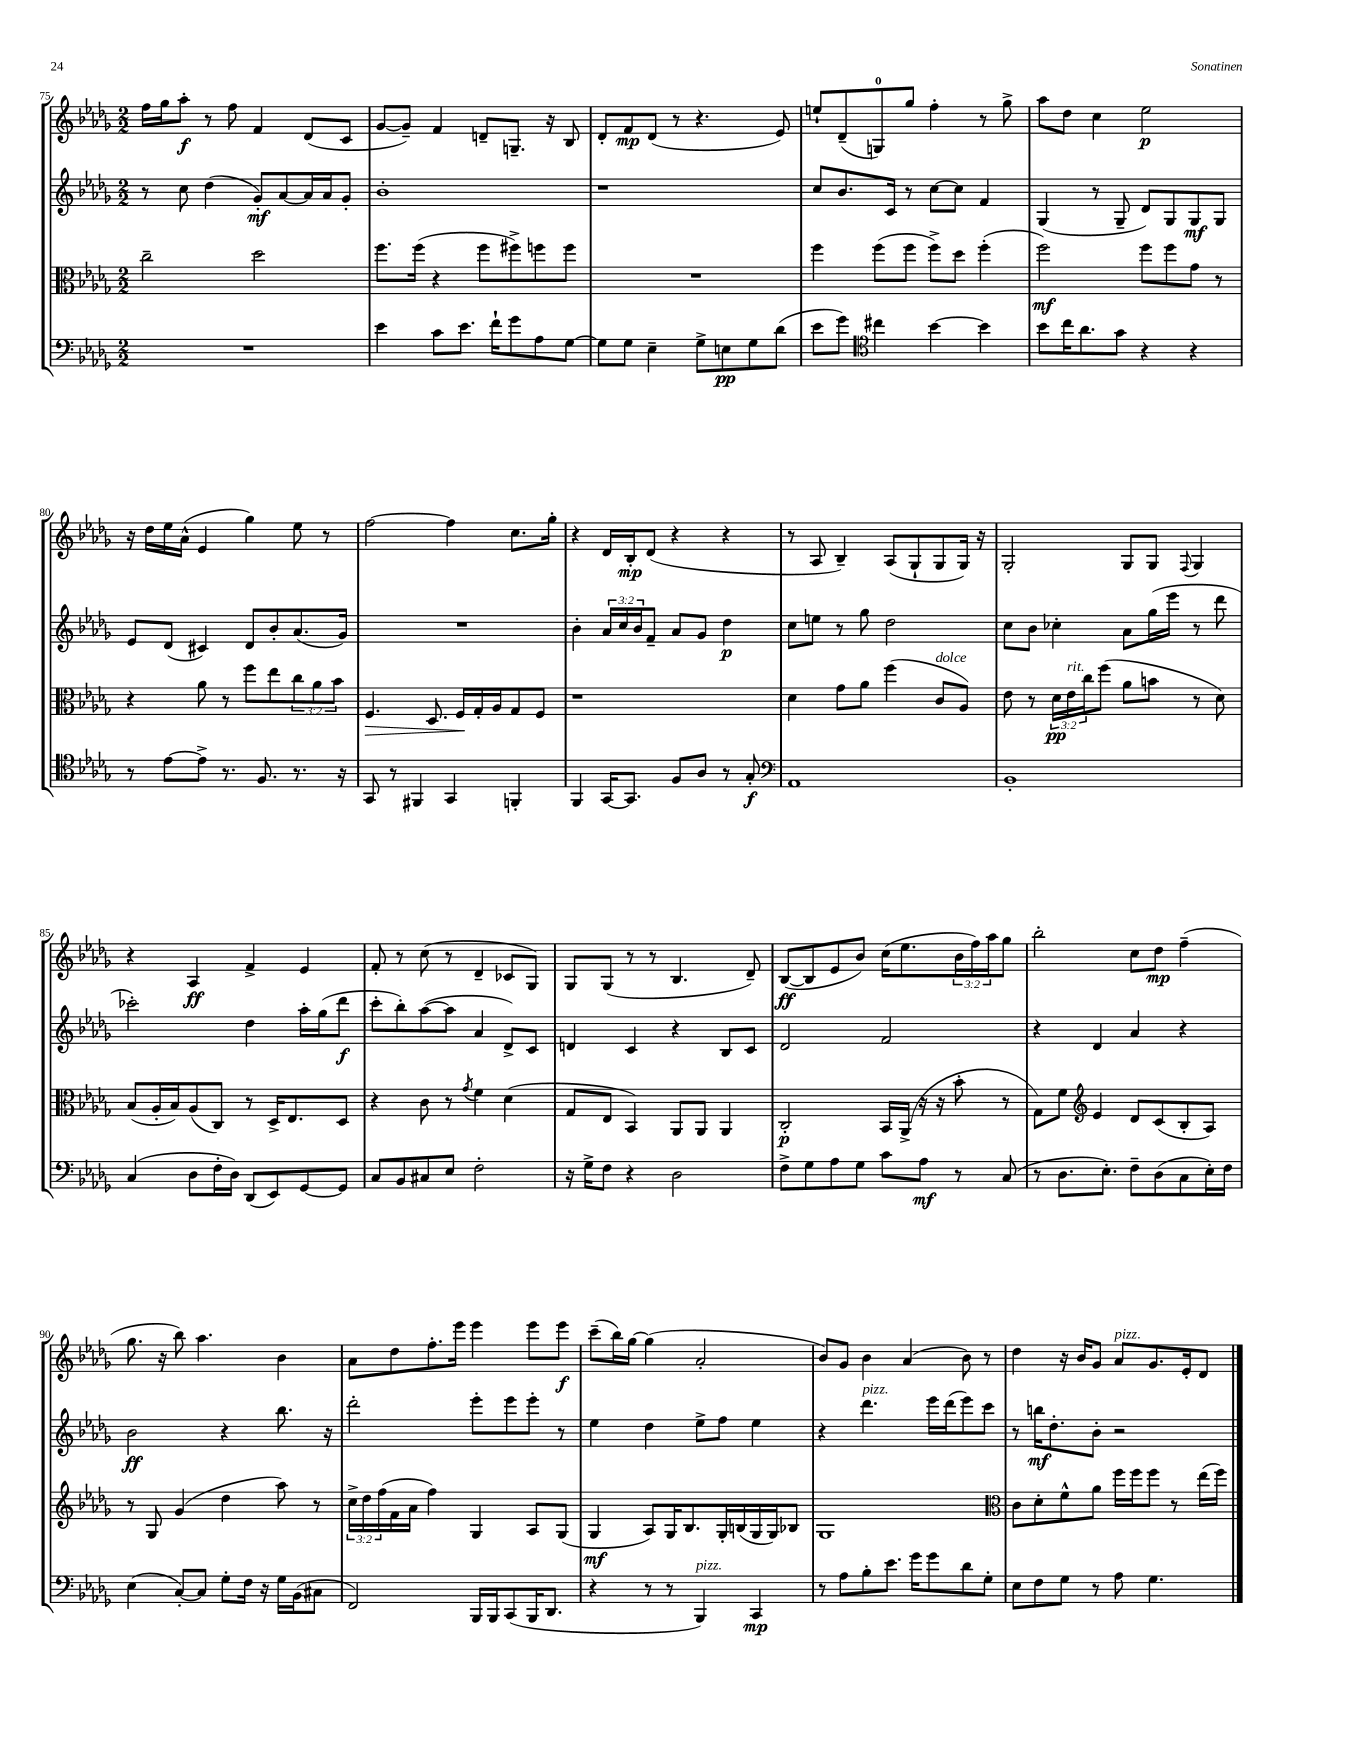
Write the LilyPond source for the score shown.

<<
\new StaffGroup <<
\new Staff = "s0" {
    \clef treble \key des \major \numericTimeSignature \time 2/2 \override Staff.TupletNumber.text = #tuplet-number::calc-fraction-text
    f''16 ges''16 aes''8-.\f r8 f''8 f'4 des'8( c'8 |
    ges'8~ ges'8--) f'4 d'8-- g8.-- r16 bes8 |
    des'8-. f'8\mp des'8( r8 r4. ees'8) |
    e''8-! des'8--( g8-0) ges''8 f''4-. r8 ges''8-> |
    aes''8 des''8 c''4 ees''2\p |
    r16 des''16 ees''16 aes'16-^( ees'4 ges''4) ees''8 r8 |
    f''2~ f''4 c''8. ges''16-. |
    r4 des'16 bes16-.\mp des'8( r4 r4 |
    r8 aes8 bes4--) aes8( ges8-! ges8 ges16) r16 |
    ges2-. ges8 ges8 \appoggiatura { f8 } ges4 |
    r4 aes4\ff f'4-> ees'4 |
    f'8-. r8 c''8( r8 des'4-- ces'8 ges8) |
    ges8 ges8( r8 r8 bes4. des'8--) |
    bes8~\ff( bes8 ees'8 bes'8) c''16( ees''8. \tuplet 3/2 { bes'16 f''16) aes''16 } ges''8 |
    bes''2-. c''8 des''8\mp f''4--( |
    ges''8. r16 bes''8) aes''4. bes'4 |
    aes'8 des''8 f''8.-. ees'''16 ees'''4 ees'''8 ees'''8\f |
    c'''8--( bes''16) ges''16~ ges''4( aes'2-. |
    bes'8) ges'8 bes'4 aes'4( bes'8) r8 |
    des''4 r16 bes'16 ges'8 aes'8^\markup { \italic "pizz." } ges'8. ees'16-. des'8 \bar "|." |
}
\new Staff = "s1" {
    \clef treble \key des \major \numericTimeSignature \time 2/2 \override Staff.TupletNumber.text = #tuplet-number::calc-fraction-text
    r8 c''8 des''4( ges'8-.\mf) aes'8~ aes'16 aes'16 ges'8-. |
    bes'1-. |
    r1 |
    c''8 bes'8. c'16 r8 c''8~ c''8 f'4 |
    ges4( r8 ges8-- des'8) ges8 ges8\mf ges8 |
    ees'8 des'8( cis'4) des'8 bes'8-. aes'8.( ges'16) |
    R1 |
    bes'4-. \tuplet 3/2 { aes'16 c''16 bes'16 } f'8-- aes'8 ges'8 des''4\p |
    c''8 e''8 r8 ges''8 des''2 |
    c''8 bes'8 ces''4-. aes'8 ges''16( ees'''16 r8 des'''8 |
    ces'''2-.) des''4 aes''16-. ges''16( des'''8\f |
    c'''8-. bes''8-.) aes''8~( aes''8 aes'4 des'8->) c'8 |
    d'4 c'4 r4 bes8 c'8 |
    des'2 f'2 |
    r4 des'4 aes'4 r4 |
    bes'2\ff r4 bes''8. r16 |
    des'''2-. ees'''8-. ees'''8 ees'''8-. r8 |
    ees''4 des''4 ees''8-> f''8 ees''4 |
    r4 des'''4.^\markup { \italic "pizz." } ees'''16 des'''16( ees'''8) c'''8 |
    r8 b''16\mf des''8.-. bes'8-. r2 \bar "|." |
}
\new Staff = "s2" {
    \clef alto \key des \major \numericTimeSignature \time 2/2 \override Staff.TupletNumber.text = #tuplet-number::calc-fraction-text
    c''2-- des''2 |
    f''8. f''16( r4 f''8 fis''8->) f''8 f''8 |
    R1 |
    f''4 f''8( f''8 f''8->) des''8 f''4-.( |
    f''2\mf) f''8 f''8 ges'8 r8 |
    r4 aes'8 r8 f''8 ees''8 \tuplet 3/2 { c''8 aes'8 bes'8 } |
    f4.\> des8. f16\! ges16-. aes16 ges8 f8 |
    r1 |
    des'4 ges'8 aes'8 f''4( c'8^\markup { \italic "dolce" } aes8) |
    ees'8 r8 \tuplet 3/2 { des'16\pp ees'16^\markup { \italic "rit." } c''16 } f''8( aes'8 b'8 r8 des'8) |
    bes8( aes16-. bes16) aes8( c8) r8 des16-> ees8. des8 |
    r4 c'8 r8 \acciaccatura { ges'8 } f'4 des'4( |
    ges8 ees8 bes,4) aes,8 aes,8 aes,4 |
    c2-.\p bes,16 aes,16->( r16 r16 bes'8-. r8 |
    ges8) f'8 \clef treble ees'4 des'8 c'8( bes8-. aes8) |
    r8 ges8 ges'4( des''4 aes''8) r8 |
    \tuplet 3/2 { c''16-> des''16 f''16( } f'16 aes'16 f''4) ges4 aes8 ges8( |
    ges4\mf aes8) ges16 bes8. ges16-. b16( ges16 ges16) bes8 |
    ges1 |
    \clef alto c'8 des'8-. f'8-^ aes'8 f''16 f''16 f''8 r8 ees''16( f''16) \bar "|." |
}
\new Staff = "s3" {
    \clef bass \key des \major \numericTimeSignature \time 2/2
    R1 |
    ees'4 c'8 ees'8. f'16-! ges'8 aes8 ges8~ |
    ges8 ges8 ees4-- ges8-> e8\pp ges8 des'8( |
    ees'8 ges'8) \clef tenor cis''4 bes'4~ bes'4 |
    bes'8 c''16 aes'8. ges'8 r4 r4 |
    r8 ees'8~ ees'8-> r8. f8. r8. r16 |
    ges,8 r8 fis,4 ges,4 f,4-. |
    f,4 ges,16~ ges,8. f8 aes8 r8 ges8-.\f |
    \clef bass aes,1 |
    bes,1-. |
    c4( des8 f16-. des16) des,8( ees,8) ges,8~ ges,8 |
    c8 bes,8 cis8 ees8 f2-. |
    r16 ges16-> f8 r4 des2 |
    f8-> ges8 aes8 ges8 c'8 aes8\mf r8 c8( |
    r8 des8. ees8.-.) f8-- des8( c8 ees16-.) f16 |
    ees4( c8~-.) c8 ges8-. f16 r16 ges16 bes,16( cis8 |
    f,2) bes,,16 bes,,16 c,8( bes,,16 des,8. |
    r4 r8 r8 bes,,4^\markup { \italic "pizz." }) c,4\mp |
    r8 aes8 bes8-. ees'8. ges'16 ges'8 des'8 ges8-. |
    ees8 f8 ges8 r8 aes8 ges4. \bar "|." |
}
>>
>>
\layout { \context { \Score currentBarNumber = #75 } }
